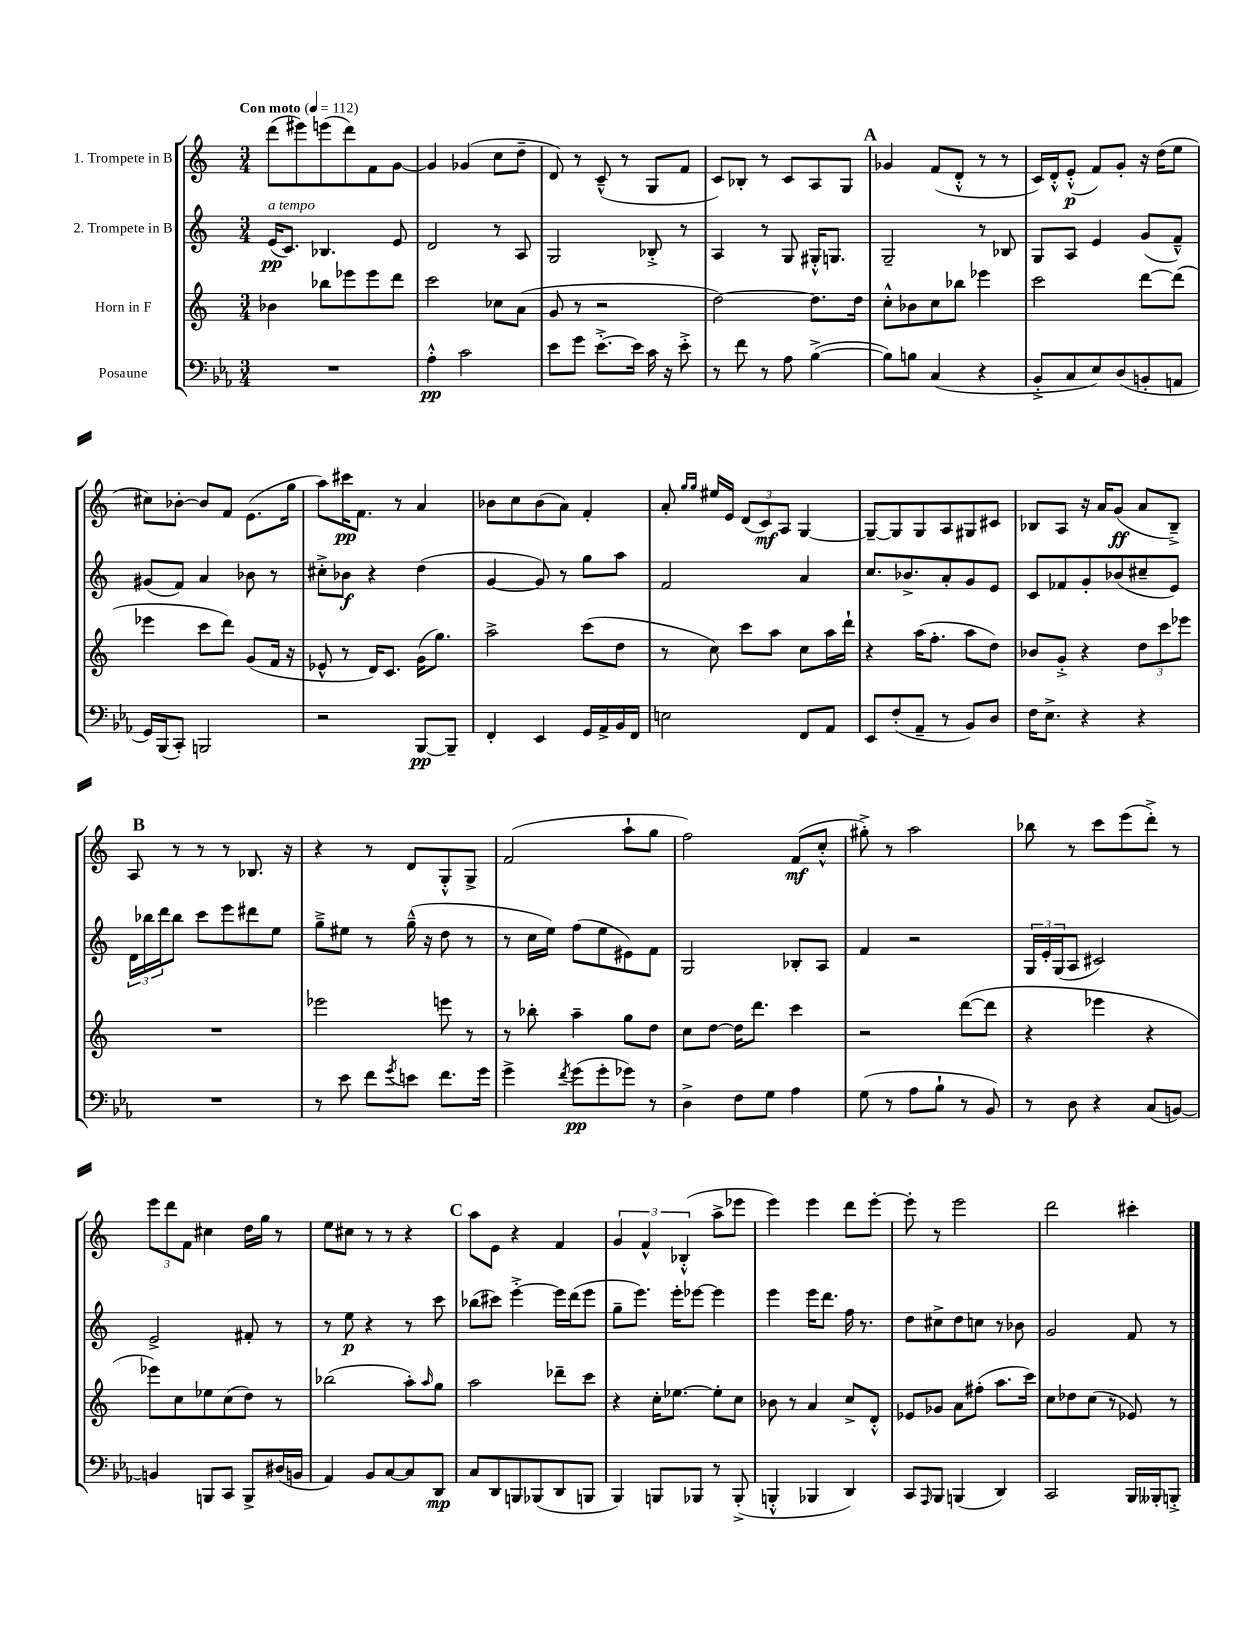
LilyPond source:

<<
\new StaffGroup <<
\new Staff = "s0" \with { instrumentName = "1. Trompete in B" } {
    \clef treble \key c \major \numericTimeSignature \time 3/4 \tempo "Con moto" 4 = 112
    d'''8( eis'''8) e'''8( d'''8) f'8 g'8~ |
    g'4 ges'4( c''8 d''8-- |
    d'8) r8 c'8---^( r8 g8 f'8 |
    c'8) bes8-. r8 c'8 a8 g8 |
    \mark \markup { \bold "A" } ges'4 f'8( d'8-.-^ r8 r8 |
    c'16) d'16-.-^ e'8-.-^\p( f'8) g'8-. r16 d''16( e''8 |
    cis''8) bes'8~-. bes'8 f'8 e'8.( g''16 |
    a''8) cis'''16\pp f'8. r8 a'4 |
    bes'8 c''8 bes'8( a'8) f'4-. |
    a'8-. \grace { g''16 g''16 } eis''16 e'16 \tuplet 3/2 { d'8( c'8\mf) a8 } g4~ |
    g8~-- g8 g8 a8 gis8 cis'8 |
    bes8 a8 r16 a'16 g'8\ff( a'8 bes8--->) |
    \mark \markup { \bold "B" } a8 r8 r8 r8 bes8. r16 |
    r4 r8 d'8 g8-.-^ g8-> |
    f'2( a''8-! g''8 |
    f''2) f'8\mf( c''8-.-^ |
    gis''8-.->) r8 a''2 |
    bes''8 r8 c'''8 e'''8( d'''8-.->) r8 |
    \tuplet 3/2 { e'''8 d'''8 f'8 } cis''4 d''16 g''16 r8 |
    e''8 cis''8 r8 r8 r4 |
    \mark \markup { \bold "C" } a''8 e'8 r4 f'4 |
    \tuplet 3/2 { g'4 f'4-^ bes4-.-^( } a''8-> ees'''8 |
    e'''4) e'''4 d'''8 e'''8~-. |
    e'''8-. r8 e'''2 |
    d'''2 cis'''4-. \bar "|." |
}
\new Staff = "s1" \with { instrumentName = "2. Trompete in B" } {
    \clef treble \key c \major \numericTimeSignature \time 3/4
    e'16\pp^\markup { \italic "a tempo" }( c'8.) bes4. e'8 |
    d'2 r8 a8 |
    g2 bes8-.-> r8 |
    a4 r8 g8 gis16-.-^ g8. |
    \mark \markup { \bold "A" } g2-- r8 bes8 |
    g8 a8 e'4 g'8( f'8---^) |
    gis'8( f'8) a'4 bes'8 r8 |
    cis''8-.-> bes'8\f r4 d''4( |
    g'4~ g'8) r8 g''8 a''8 |
    f'2 a'4 |
    c''8. bes'8.-> a'8-. g'8 e'8 |
    c'8 fes'8 g'8-. bes'8( cis''8-- e'8) |
    \mark \markup { \bold "B" } \tuplet 3/2 { d'16 bes''16 d'''16 } bes''8 c'''8 e'''8 dis'''8 e''8 |
    g''8---> eis''8 r8 g''16---^( r16 d''8 r8 |
    r8 c''16 e''16) f''8( e''8 eis'8) f'8 |
    g2 bes8-. a8 |
    f'4 r2 |
    \tuplet 3/2 { g16 e'16-. g16( } a8 cis'2) |
    e'2-> fis'8-. r8 |
    r8 e''8\p r4 r8 c'''8 |
    \mark \markup { \bold "C" } bes''8( cis'''8) e'''4~-.-> e'''16 d'''16( e'''8 |
    g''8-- e'''8.) e'''16-. ees'''8~ ees'''4 |
    e'''4 e'''16 d'''8. f''16 r8. |
    d''8 cis''8-> d''8 c''8 r8 bes'8 |
    g'2 f'8 r8 \bar "|." |
}
\new Staff = "s2" \with { instrumentName = "Horn in F" } {
    \clef treble \key c \major \numericTimeSignature \time 3/4
    bes'4 bes''8 ees'''8 ees'''8 d'''8 |
    c'''2 ces''8 a'8( |
    g'8 r8 r2 |
    d''2~) d''8. d''16 |
    \mark \markup { \bold "A" } c''8-.-^ bes'8 c''8 bes''8 ees'''4 |
    c'''2 d'''8~ d'''8( |
    ees'''4 c'''8 d'''8) g'8( f'16 r16 |
    ees'8-^ r8 d'16) c'8. g'16( g''8.) |
    a''2-> c'''8( d''8 |
    r8 c''8) c'''8 a''8 c''8 a''16 d'''16-! |
    r4 a''16( f''8.-. a''8 d''8) |
    bes'8 g'8-.-> r4 \tuplet 3/2 { d''8 c'''8 ees'''8 } |
    \mark \markup { \bold "B" } R2. |
    ees'''2 e'''8 r8 |
    r8 bes''8-. a''4-- g''8 d''8 |
    c''8 d''8~ d''16 d'''8. c'''4 |
    r2 d'''8~( d'''8 |
    r4 ees'''4 r4 |
    ees'''8) c''8 ees''8 c''8( d''8) r8 |
    bes''2( a''8-.) \grace { a''16 } g''8 |
    \mark \markup { \bold "C" } a''2 des'''8-- c'''8 |
    r4 c''16-. ees''8.~ ees''8-. c''8 |
    bes'8 r8 a'4 c''8-> d'8-.-^ |
    ees'8 ges'8 a'8 fis''8-.( a''8. c'''16) |
    c''8 des''8 c''8( r8 ees'8) r8 \bar "|." |
}
\new Staff = "s3" \with { instrumentName = "Posaune" } {
    \clef bass \key ees \major \numericTimeSignature \time 3/4
    R2. |
    aes4-.-^\pp c'2 |
    ees'8 g'8 ees'8.~-.-> ees'16 c'16 r16 ees'8-.-> |
    r8 f'8 r8 aes8 bes4~->( |
    \mark \markup { \bold "A" } bes8) b8 c4( r4 |
    bes,8-.-> c8 ees8) d8( b,8-. a,8 |
    g,16) bes,,16( c,8-.) b,,2 |
    r2 bes,,8~\pp bes,,8-- |
    f,4-. ees,4 g,16 aes,16-> bes,16 f,16 |
    e2 f,8 aes,8 |
    ees,8 f8-.( aes,8-- r8 bes,8) d8 |
    f16 ees8.-> r4 r4 |
    \mark \markup { \bold "B" } R2. |
    r8 ees'8 f'8 \acciaccatura { g'8 } e'8 f'8. g'16 |
    g'4-> \acciaccatura { f'8 } g'8\pp( g'8-. ges'8) r8 |
    d4-> f8 g8 aes4 |
    g8( r8 aes8 bes8-! r8 bes,8) |
    r8 d8 r4 c8( b,8~) |
    b,4 b,,8 c,8 b,,8-> dis16( b,16 |
    aes,4) bes,8 c8~ c8 d,8\mp |
    \mark \markup { \bold "C" } c8 d,8 b,,8 bes,,8( d,8 b,,8 |
    bes,,4) b,,8 bes,,8 r8 bes,,8-.->( |
    b,,4-.-^ bes,,4 d,4) |
    c,8 \grace { aes,,16 } bes,,8 b,,4( d,4) |
    c,2 bes,,16 beses,,16-. b,,8-.-> \bar "|." |
}
>>
>>
\layout { \context { \Score \remove "Bar_number_engraver" } }
